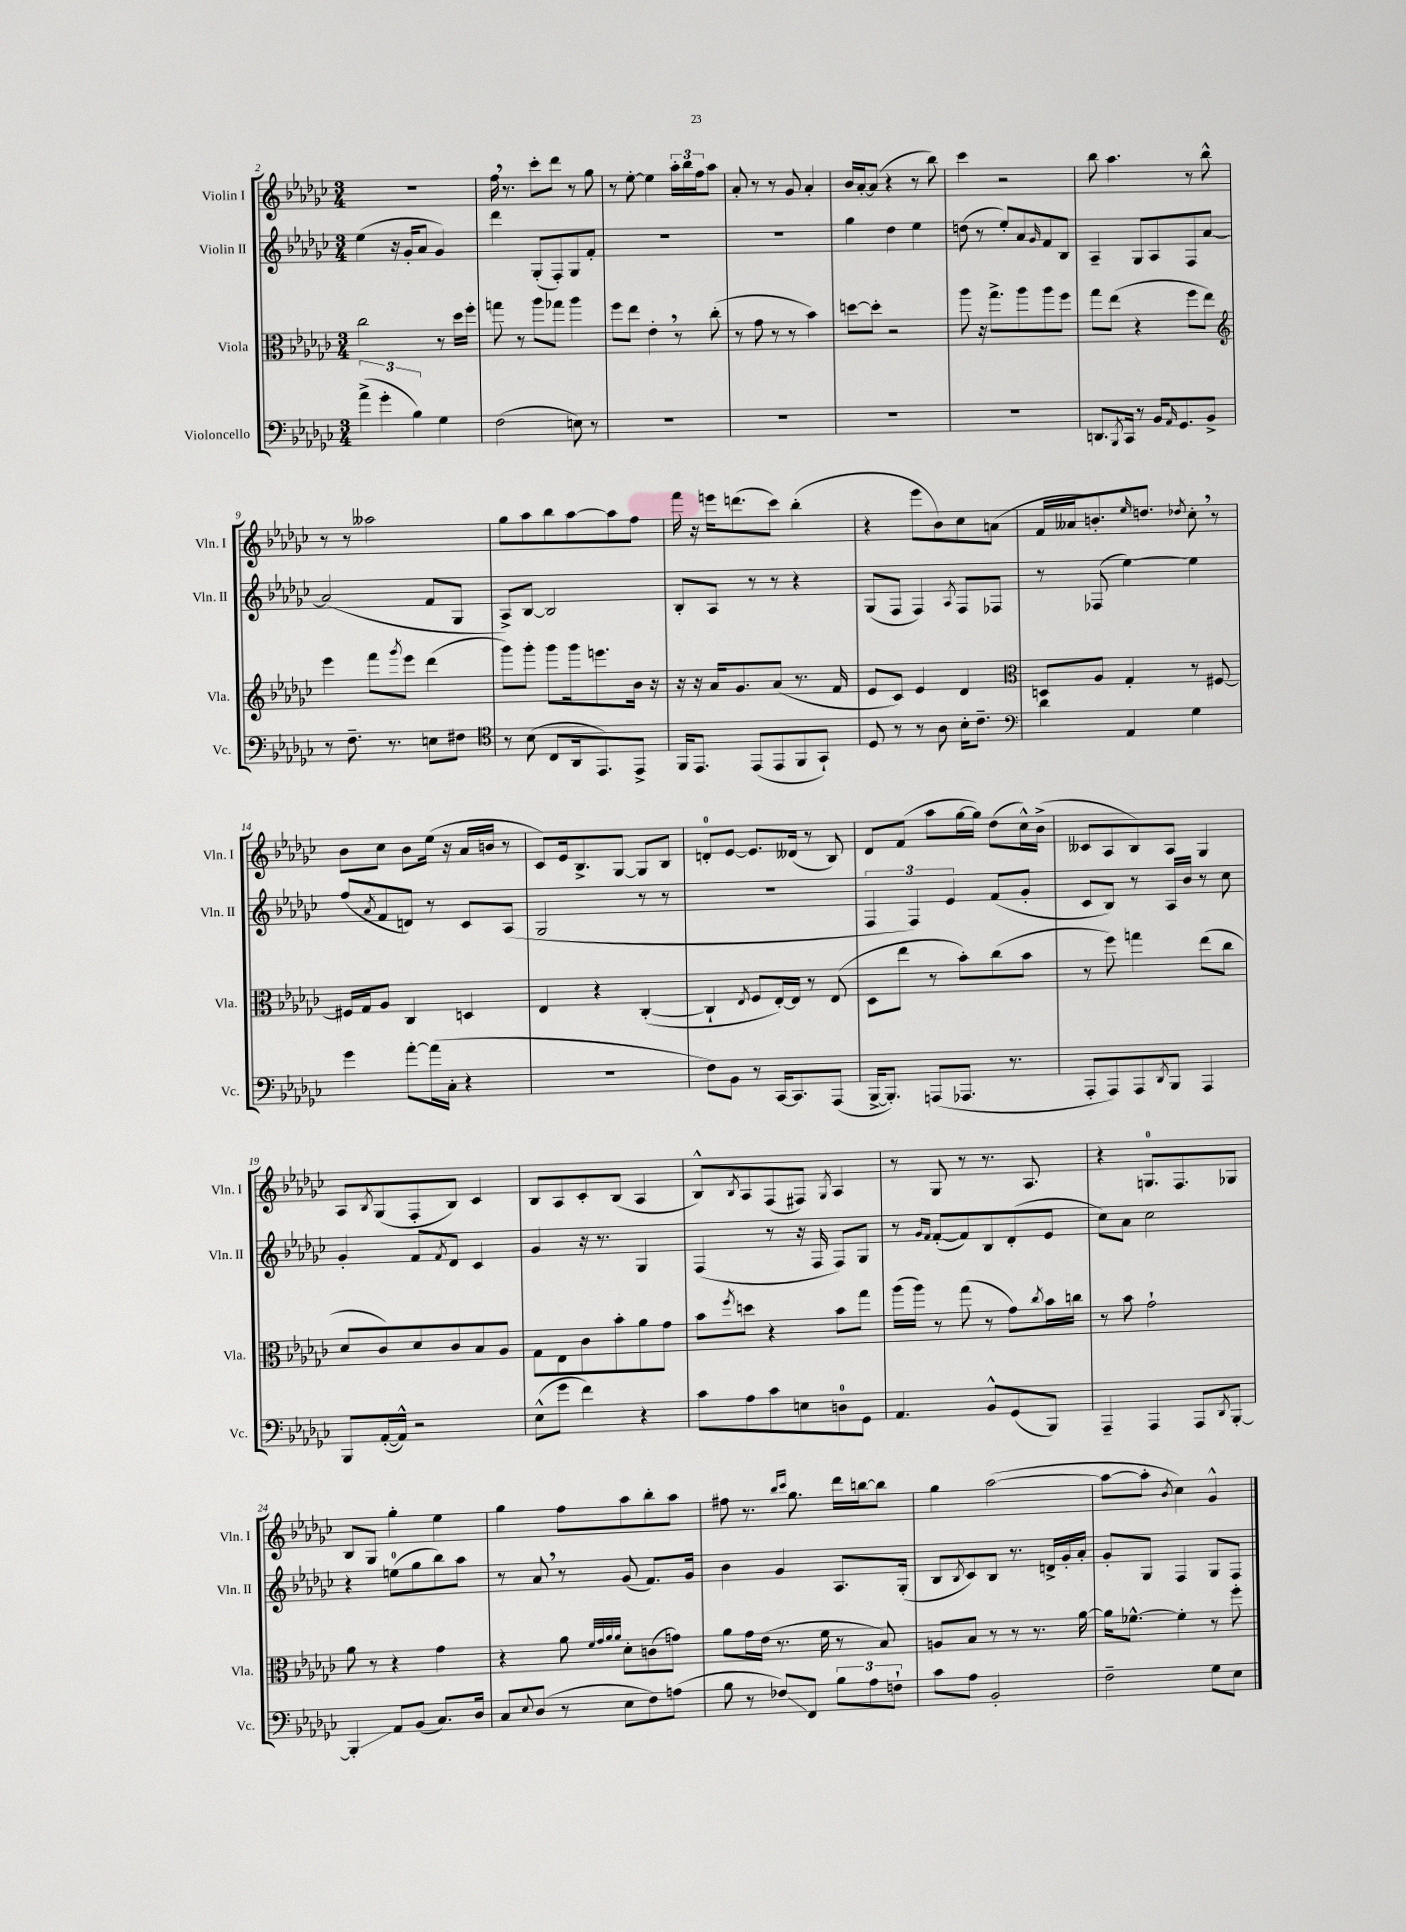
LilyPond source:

<<
\new StaffGroup <<
\new Staff = "s0" \with { instrumentName = "Violin I" shortInstrumentName = "Vln. I" } {
    \clef treble \key ges \major \numericTimeSignature \time 3/4
    R2. |
    f''16 \breathe r8. ces'''8-. des'''8 r8 ges''8 |
    r8 ees''8~-. ees''4 \tuplet 3/2 { aes''16-. bes''16 f''16 } aes''8 |
    aes'8-. r8 r8 ges'8 aes'4-. |
    bes'16 aes'16~-. aes'8( r4 r8 bes''8) |
    ces'''4 r2 |
    bes''8 aes''4. r8 bes''8-^ |
    r8 r8 aeses''2 |
    ges''8 aes''8 bes''8 aes''8~ aes''8 f''8 |
    f'''16 r16 e'''16 d'''8.( ces'''8) bes''4-.( |
    r4 ees'''8 bes'8) ces''8 a'8( |
    f'16 aeses'16 b'8.-.) \grace { ees''16 } d''8. \acciaccatura { des''8 } ces''8-. \breathe r8 |
    bes'8 ces''8 bes'8 ees''16( r16 aes'16 b'16 r8 |
    ces'8) ees'16 bes8.-> ges8~ ges8 bes8 |
    d'8-0-. ees'8~ ees'8. deses'16( r8 bes8) |
    des'8 f'8( aes''8 ges''16~ ges''16) des''8( ces''16-^) bes'16->( |
    ceses'8 aes8 bes8) aes8 ges4 |
    aes8 \acciaccatura { bes8 } ges8( f8-. bes8) ces'4 |
    bes8 aes8 ces'8-. bes8( aes4 |
    bes8-^) \acciaccatura { bes8 } aes8 f8( fis8) \acciaccatura { ges8 } aes4 |
    r8 ges8 r8 r8. aes8. |
    r4 g8.-0 f8. ges8 |
    bes8 ges8 ges''4-. ees''4 |
    ges''4 f''8 aes''8 bes''8-. aes''8 |
    fis''8 r8. \grace { bes''16 ces'''16 } ges''8. des'''16 b''16~ b''8 |
    ges''4 aes''2~( |
    aes''8~ aes''8-. \acciaccatura { bes'8 } ces''4) ges'4-^ \bar "|." |
}
\new Staff = "s1" \with { instrumentName = "Violin II" shortInstrumentName = "Vln. II" } {
    \clef treble \key ges \major \numericTimeSignature \time 3/4
    ees''4( r16 ges'16-. aes'8 ges'4) |
    des'''4 ges8-.( f8-.) ges8 f'8-. |
    R2. |
    R2. |
    ges''4 des''4 ees''4 |
    d''8( r8 ees''8-.) aes'8 \grace { ges'16 } f'8 bes8 |
    aes4-- ges8 aes8 f8 aes'8~ |
    aes'2( f'8 ges8 |
    aes8->) bes8~ bes2 |
    bes8-. aes8 r8 r8 r4 |
    ges8( f8 f4) \acciaccatura { aes8 } f8 fes8 |
    r8 fes8( ees''4~) ees''4 |
    f''8( \acciaccatura { aes'8 } f'8 d'8) r8 ces'8 aes8( |
    ges2 r8 r8 |
    R2. |
    \tuplet 3/2 { f4 f4) ees'4 } f'8( ges'8-. |
    ces'8 bes8) r8 aes16 bes'16 r8 ces''8 |
    ges'4-. f'8 \acciaccatura { f'8 } des'8 ces'4 |
    ges'4 r16 r8. ges4 |
    f4( r8 r16 f16 f8) ges8 |
    r8 \grace { ges'16 f'16 } f'8~-.( f'8) bes8 des'8-.( ees'8 |
    ces''8) aes'8 ces''2 |
    r4 e''8-0( ges''8 bes''8) aes''8 |
    r8 aes'8 \breathe r8 ges'8( f'8.) ges'16 |
    bes'4 ges'4 aes8. ges16-.( |
    bes8 \acciaccatura { bes8 } ces'8) bes8 r8. d'16-> ges'16-. aes'16-. |
    ges'8-. ges8 f4 ges8 f8 \bar "|." |
}
\new Staff = "s2" \with { instrumentName = "Viola" shortInstrumentName = "Vla." } {
    \clef alto \key ges \major \numericTimeSignature \time 3/4
    ces''2 r8 des''16 f''16-. |
    g''8 r8 aes''8 ges''8 aes''4 |
    f''8 ees''8 ees'4-. \breathe r8 ces''8-.( |
    r8 ges'8 r8 r8 bes'4) |
    d''8~ d''8-. r2 |
    aes''8 r16 ges''8.-> aes''8 aes''8 f''8 |
    ges''8 ees''8( r4 f''8 ees''8) |
    \clef treble ees'''4 f'''8 \acciaccatura { ges'''8 } ees'''8 des'''4( |
    ges'''8) ges'''8-. ges'''8 ges'''16 e'''8. bes'16 r16 |
    r16 r16 aes'16 ges'8. aes'8( r8. f'16 |
    ees'8 ces'8) ees'4 des'4 |
    \clef alto d8 aes8 ges4-. r8 fis8~ |
    fis16 ges16 aes8 ces4 d4 |
    ees4 r4 ces4~-.( |
    ces4-! \acciaccatura { ees8 } f8 ees16~-.) ees16 r8 ees8( |
    des8 ees''8 r8 bes'8-.) ces''8( bes'8 |
    r8 f''8) g''4 ees''8( ces''8 |
    des'8 ces'8) des'8 ces'8 bes8 aes8 |
    ges8 ees8 ces'8 bes'8-. aes'8 ges'8 |
    bes'8 \acciaccatura { f''8 } d''8 r4 bes'8 ges''8 |
    aes''16( aes''16) r8 ges''8( r8 ges'8) \acciaccatura { ces''8 } bes'16 c''16 |
    r8 bes'8 ges'2-! |
    aes'8 r8 r4 ges'4 |
    r4 aes'8 \grace { f'32 ges'32 aes'32 aes'32 } des'8-. c'8( g'8) |
    aes'8 ges'16 ees'16( r8. f'16 r8 bes8) |
    a8 bes8 r8 r8 r8. aes'16~ |
    aes'16 fes'8.~-^ fes'4-. r8 f''8-. \bar "|." |
}
\new Staff = "s3" \with { instrumentName = "Violoncello" shortInstrumentName = "Vc." } {
    \clef bass \key ges \major \numericTimeSignature \time 3/4
    \tuplet 3/2 { aes'4->( ges'4-. bes4) } ges4 |
    f2( e8) r8 |
    R2. |
    R2. |
    R2. |
    R2. |
    d,8. \acciaccatura { bes,,8 } ces,16 r8 bes,16 \grace { aes,16 } ges,8. bes,8-> |
    r8 f8.-- r8. e8 fis8 |
    \clef tenor r8 bes8( ces8 aes,16 ees,8.) ees,8-> |
    f,16 ees,8. ees,8( ees,8 f,8 ges,8-!) |
    des8 r8 r8 aes8 bes16-. ces'8.-- |
    \clef bass des'4 aes,4 ges4 |
    ges'4 aes'8~-. aes'16( ces16-. r4 |
    R2. |
    f8) bes,8 r8 ces,16~ ces,8. aes,,8( |
    bes,,16~-> bes,,8.-.) a,,8( aes,,8. r8. |
    aes,,8-. aes,,8) aes,,8 \acciaccatura { des,8 } bes,,8 aes,,4 |
    bes,,8 aes,16~-.( aes,16-^) r2 |
    ees8-^( ges'8 f'4) r4 |
    ces'8 aes8 ces'8 e8 d8-0 ges,8 |
    aes,4. bes,8-^ ges,8( bes,,8) |
    aes,,4-- aes,,4 aes,,8 \acciaccatura { des,8 } bes,,8~-. |
    bes,,4-.\glissando aes,8 bes,8( ces8.) des16 |
    ces8 \appoggiatura { ees8 } des8( r8 ees8 f8) a8( |
    bes8 r8 fes8\glissando) f,8 \tuplet 3/2 { bes8 aes8 f8-! } |
    ces'8 aes8 bes,2-. |
    f2-- ges8 ees8 \bar "|." |
}
>>
>>
\layout { \context { \Score currentBarNumber = #2 } }
